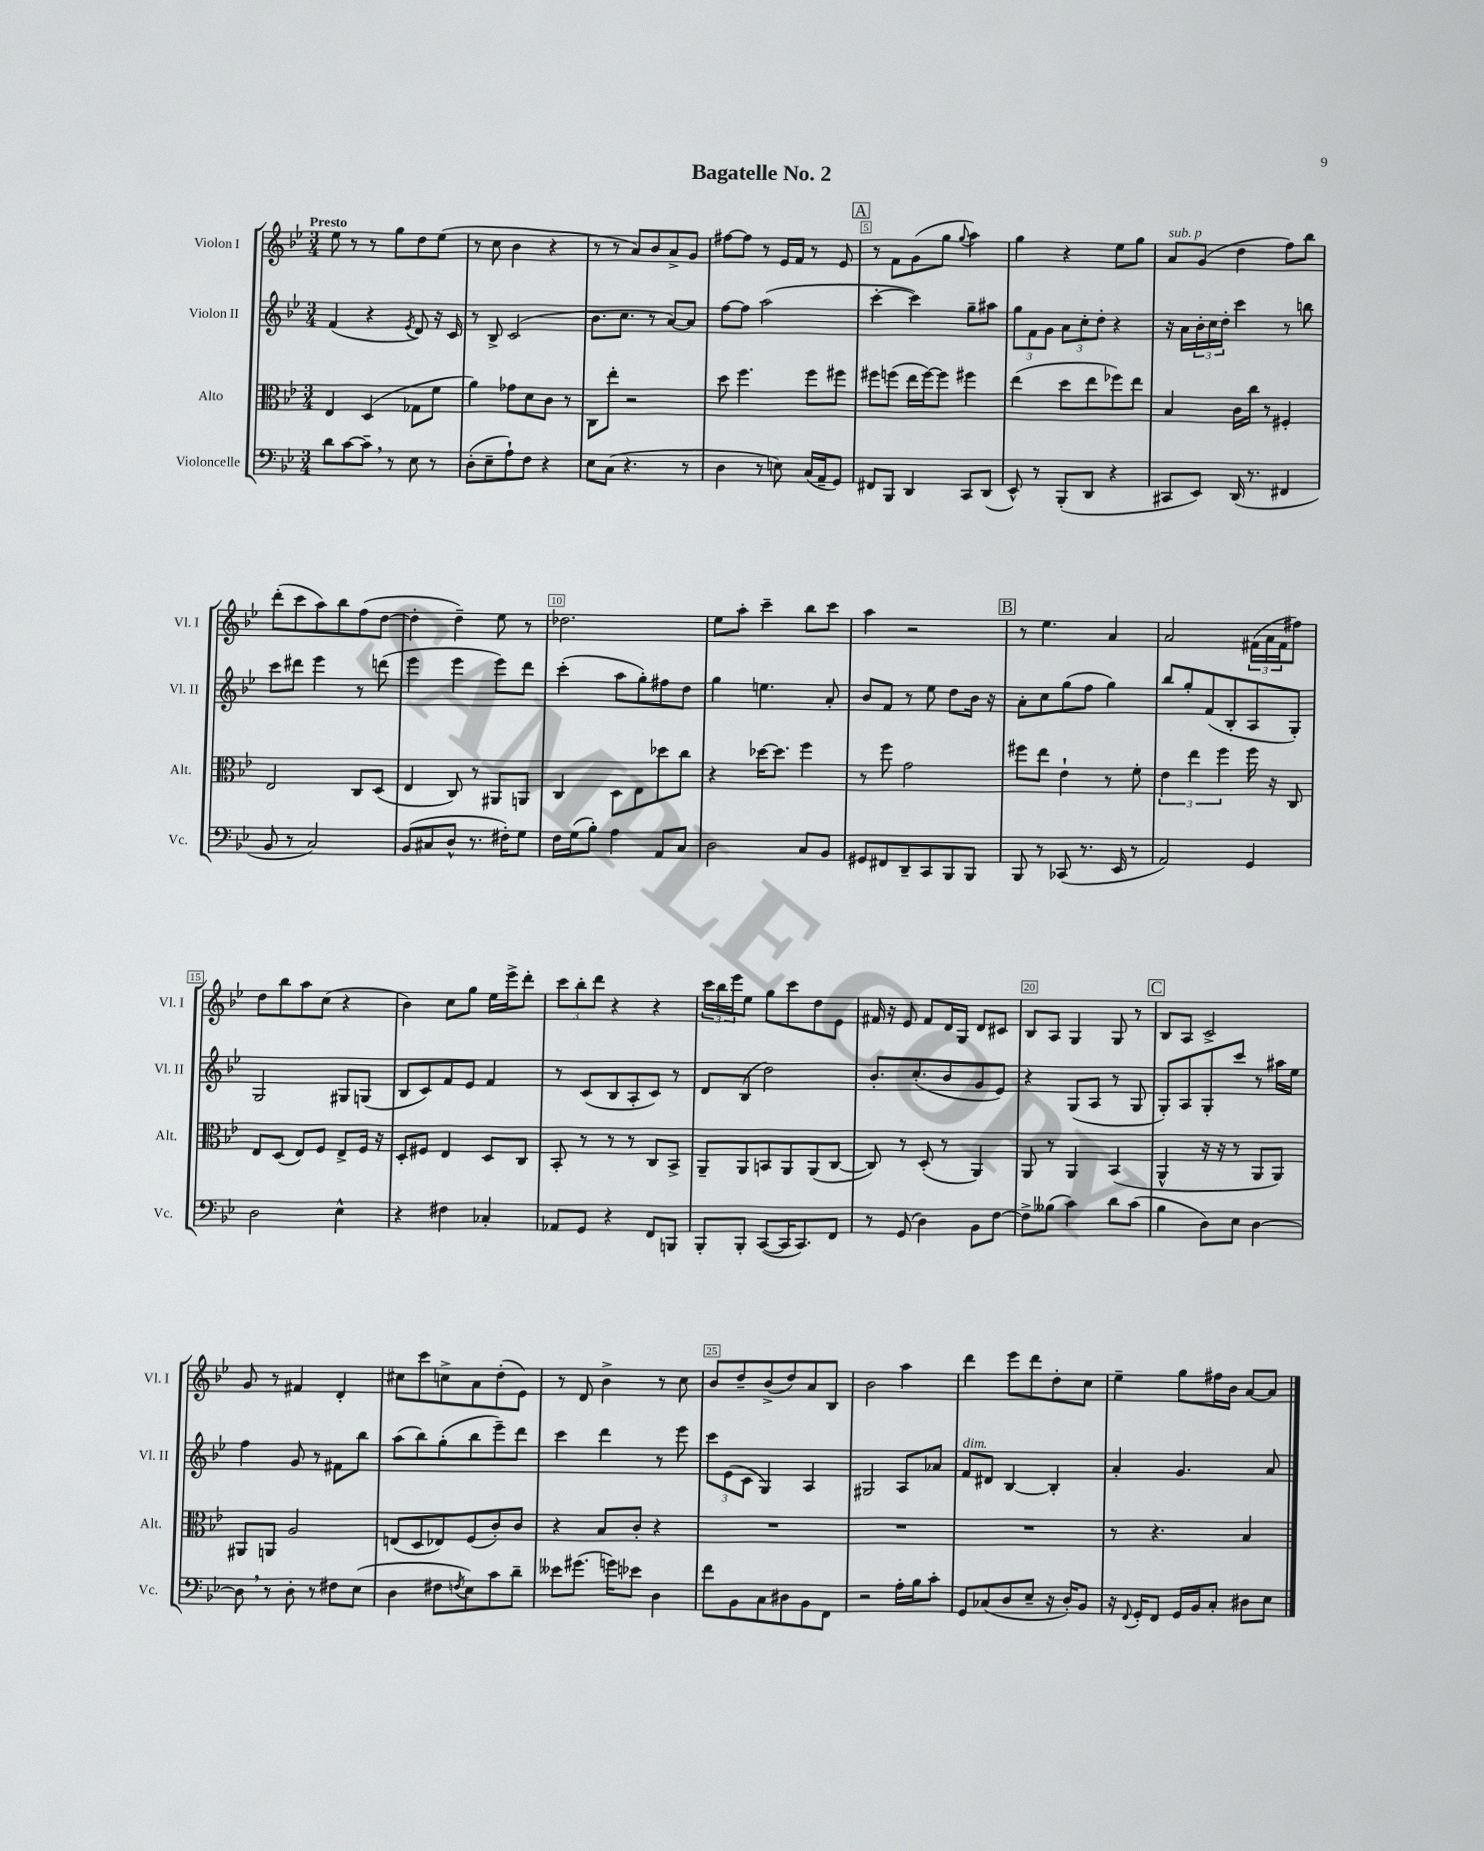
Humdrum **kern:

**kern	**kern	**kern	**kern
*staff4	*staff3	*staff2	*staff1
*clefF4	*clefC3	*clefG2	*clefG2
*k[b-e-]	*k[b-e-]	*k[b-e-]	*k[b-e-]
*M3/4	*M3/4	*M3/4	*M3/4
8d	4E-	(4f	8ee-
[8c	.	.	8r
8c~]	(4D	4r	8r
8r	.	.	8gg
.	.	8qe-	.
8E-	8G-	8d)	8dd
8r	8f	16r	(8ee-
.	.	16c	.
=	=	=	=
(8D'	4a)	8r	8r
8E-~	.	8B-^	8cc
8A`)	8g-	(2c	4b-
8F	8d	.	.
4r	8c	.	4r
.	8r	.	.
=	=	=	=
8E-	8C	8.b-	8r
(8C	8ee-'	.	8r
.	.	8.cc	.
4.r	2r	.	8a)
.	.	8r	8b-
.	.	[8a)	8a^
8r	.	8a]	8g
=	=	=	=
4D	8dd	[8ff	[8ff#
.	4.ff	8ff]	8ff#]
8r	.	(2aa	8r
8E)	.	.	16e-
.	.	.	16f
(16C	8ff	.	8r
16AA~	.	.	.
8GG)	8ff#	.	8e-
=	=	=	=
8FF#	8ff#	[4ccc'	8r
8BBB-	(8ff	.	8f
4DD	16ee-	4ccc])	(8g
.	[16ff)	.	.
.	8ff]	.	8gg
.	.	.	8qqgg
8CC	4ff#	8gg~	4aa)
(8DD	.	8aa#	.
=	=	=	=
8EE-^^)	(4ee-	12gg	4gg
.	.	12f	.
8r	.	.	.
.	.	12g	.
(8BBB-'	8dd	12a	4r
.	.	12cc'	.
8DD	8ee-	.	.
.	.	12dd'	.
4r	8ff-)	4r	8ee-
.	8ee-	.	8gg
=	=	=	=
8CC#	4B-	16r	8a
.	.	16a	.
8EE-)	.	24b-'	(8g
.	.	24cc	.
.	.	24dd'	.
(16DD	16c	4ccc	4dd
8.r	16cc	.	.
.	8r	.	.
4FF#	4F#'	8r	8ff)
.	.	8bb	8bb-
=	=	=	=
8BB-	2E-	8ccc	(8ddd'
8r	.	8ddd#	8ccc
2C)	.	4eee-	8aa)
.	.	.	8bb-
.	8C	8r	(8ff
.	(8D	(8ddd	[8dd
=	=	=	=
(8BB-	4E-	4eee-	4dd']
8C#	.	.	.
8D^^	8C)	4eee-	4dd~)
8.r	8r	.	.
.	8AA#	8eee-)	8ee-
16F#')	.	.	.
8G	8AA	8ddd	8r
=	=	=	=
16F	4C	(4ccc'	2.dd-
(16G	.	.	.
8B-')	.	.	.
4A	8D	8aa	.
.	8E-	8gg')	.
8AA	8dd-	8ff#	.
8C	8cc	8dd	.
=	=	=	=
2D	4r	4gg	8ee-
.	.	.	8aa'
.	[16dd-	4.ee	4ccc~
.	8.dd-]	.	.
8C	4ff	.	8bb-
8BB-	.	8a'	8ccc
=	=	=	=
8GG#	8r	8b-	4aa
8FF#	8ff	8f	.
8DD~	2g	8r	2r
8CC	.	8ee-	.
8BBB-	.	8dd	.
8BBB-	.	16b-	.
.	.	16r	.
=	=	=	=
8BBB-	8ff#	8a'	8r
8r	8ee-	8cc	4.ee-
(8CC-	4e-`	(8gg	.
8.r	.	8ff	.
.	8r	4gg)	4a
16EE-	.	.	.
8r	8f'	.	.
=	=	=	=
2AA)	6e-	8bb-	2a
.	.	8gg'	.
.	6ee-	.	.
.	.	(8f	.
.	6ff	.	.
.	.	8B-'	.
4GG	16ff	8A	(24f#
.	.	.	24a
.	16r	.	.
.	.	.	24f#
.	8C	8G')	8ff#)
=	=	=	=
2D	8E-	2G	8dd
.	(8D	.	8bb-
.	8E-)	.	8aa
.	8F	.	(8cc
4E-^^	8E-^	8G#	4r
.	16F	(8G	.
.	16r	.	.
=	=	=	=
4r	8D'	8B-	4b-)
.	8F#	8c)	.
4F#	4E-	8f	8cc
.	.	8e-	8gg
4C-'	8D	4f	16ee-
.	.	.	16eee-^
.	8C	.	8ddd'
=	=	=	=
8AA-	8BB-'	8r	12ccc
.	.	.	12bb-'
8GG	8r	(8c	.
.	.	.	12ddd
4r	8r	8B-	4r
.	8r	8A'	.
8FF	8C	8c)	4r
8BBB	8BB-^	8r	.
=	=	=	=
8BBB-'	8AA~	8d	24ccc
.	.	.	24bb-
.	.	.	24eee-
8BBB-'	8AA	(8B-	8ee-
([8CC	8BB	2dd)	8gg
16CC]	8AA	.	8ccc
8.CC)	.	.	.
.	(8AA	.	8dd
8FF	[8C	.	8e-
=	=	=	=
8r	8C])	8.b-'	16f#
.	.	.	16r
(8GG	8r	.	8e-
.	.	(8.cc'	.
4D)	(8D'	.	8f#
.	8r	8b-	16d
.	.	.	16G
8BB-	4AA)	8g	8d
[8F	.	8e-)	8c#
=	=	=	=
8F^]	8AA	4r	8B-
(8B--	8r	.	8A
4c)	4AA	(8G	4G
.	.	8A	.
8d	(4BB-	8r	8G
(8c	.	8G	8r
=	=	=	=
4B-	4AA^^	8G')	8B-
.	.	8A	8A
8D)	16r	8G'	2c^
.	16r	.	.
8E-	8r	8ccc	.
[4D	8AA	8r	.
.	8AA)	16aa#	.
.	.	16ee-	.
=	=	=	=
8D]	8AA#	4ff	8g
8r	8AA	.	8r
8D'	2A	8g	4f#
8r	.	8r	.
8F#	.	8f#	4d'
(8E-	.	8bb-	.
=	=	=	=
4D	(8E	(8aa	8cc#
.	8D	8bb-)	8ccc
8F#	8E-)	(8gg'	8cc^
8qF	.	.	.
8E-)	(8F	8bb-	8a
8c	8c')	8eee-~)	(8dd'
8d~	8c	8ddd	8e-)
=	=	=	=
8e--	4r	4ccc	8r
(8.g#	.	.	8d
.	8B-	4ddd	4b-^
16g)	.	.	.
8e-	8c'	.	.
4D	4r	8r	8r
.	.	8eee-	8cc
=	=	=	=
8f	2.r	12ccc	8b-
.	.	(12e-	.
8BB-	.	.	8dd~
.	.	12c	.
8C	.	4G)	(8b-^
8D#	.	.	8dd)
8BB-	.	4A	8a
8FF	.	.	8B-
=	=	=	=
2r	2.r	2G#	2b-
16A'	.	8A	4aa
16B-	.	.	.
8c'	.	8a-	.
=	=	=	=
8GG	2.r	8f	4ddd
(8C-	.	8d#	.
8D	.	[4B-	8eee-
8E-~	.	.	8ddd
16r	.	4B-']	8dd'
16D')	.	.	.
8BB-	.	.	8cc
=	=	=	=
16r	8r	4a'	4ee-~
8qqFF	.	.	.
16GG'	.	.	.
8FF	4.r	.	.
16GG	.	4.g	8gg
16BB-	.	.	.
8C'	.	.	16ff#
.	.	.	16b-
8D#	4B-	.	[8a
8E-	.	8a	8a]
==	==	==	==
*-	*-	*-	*-
